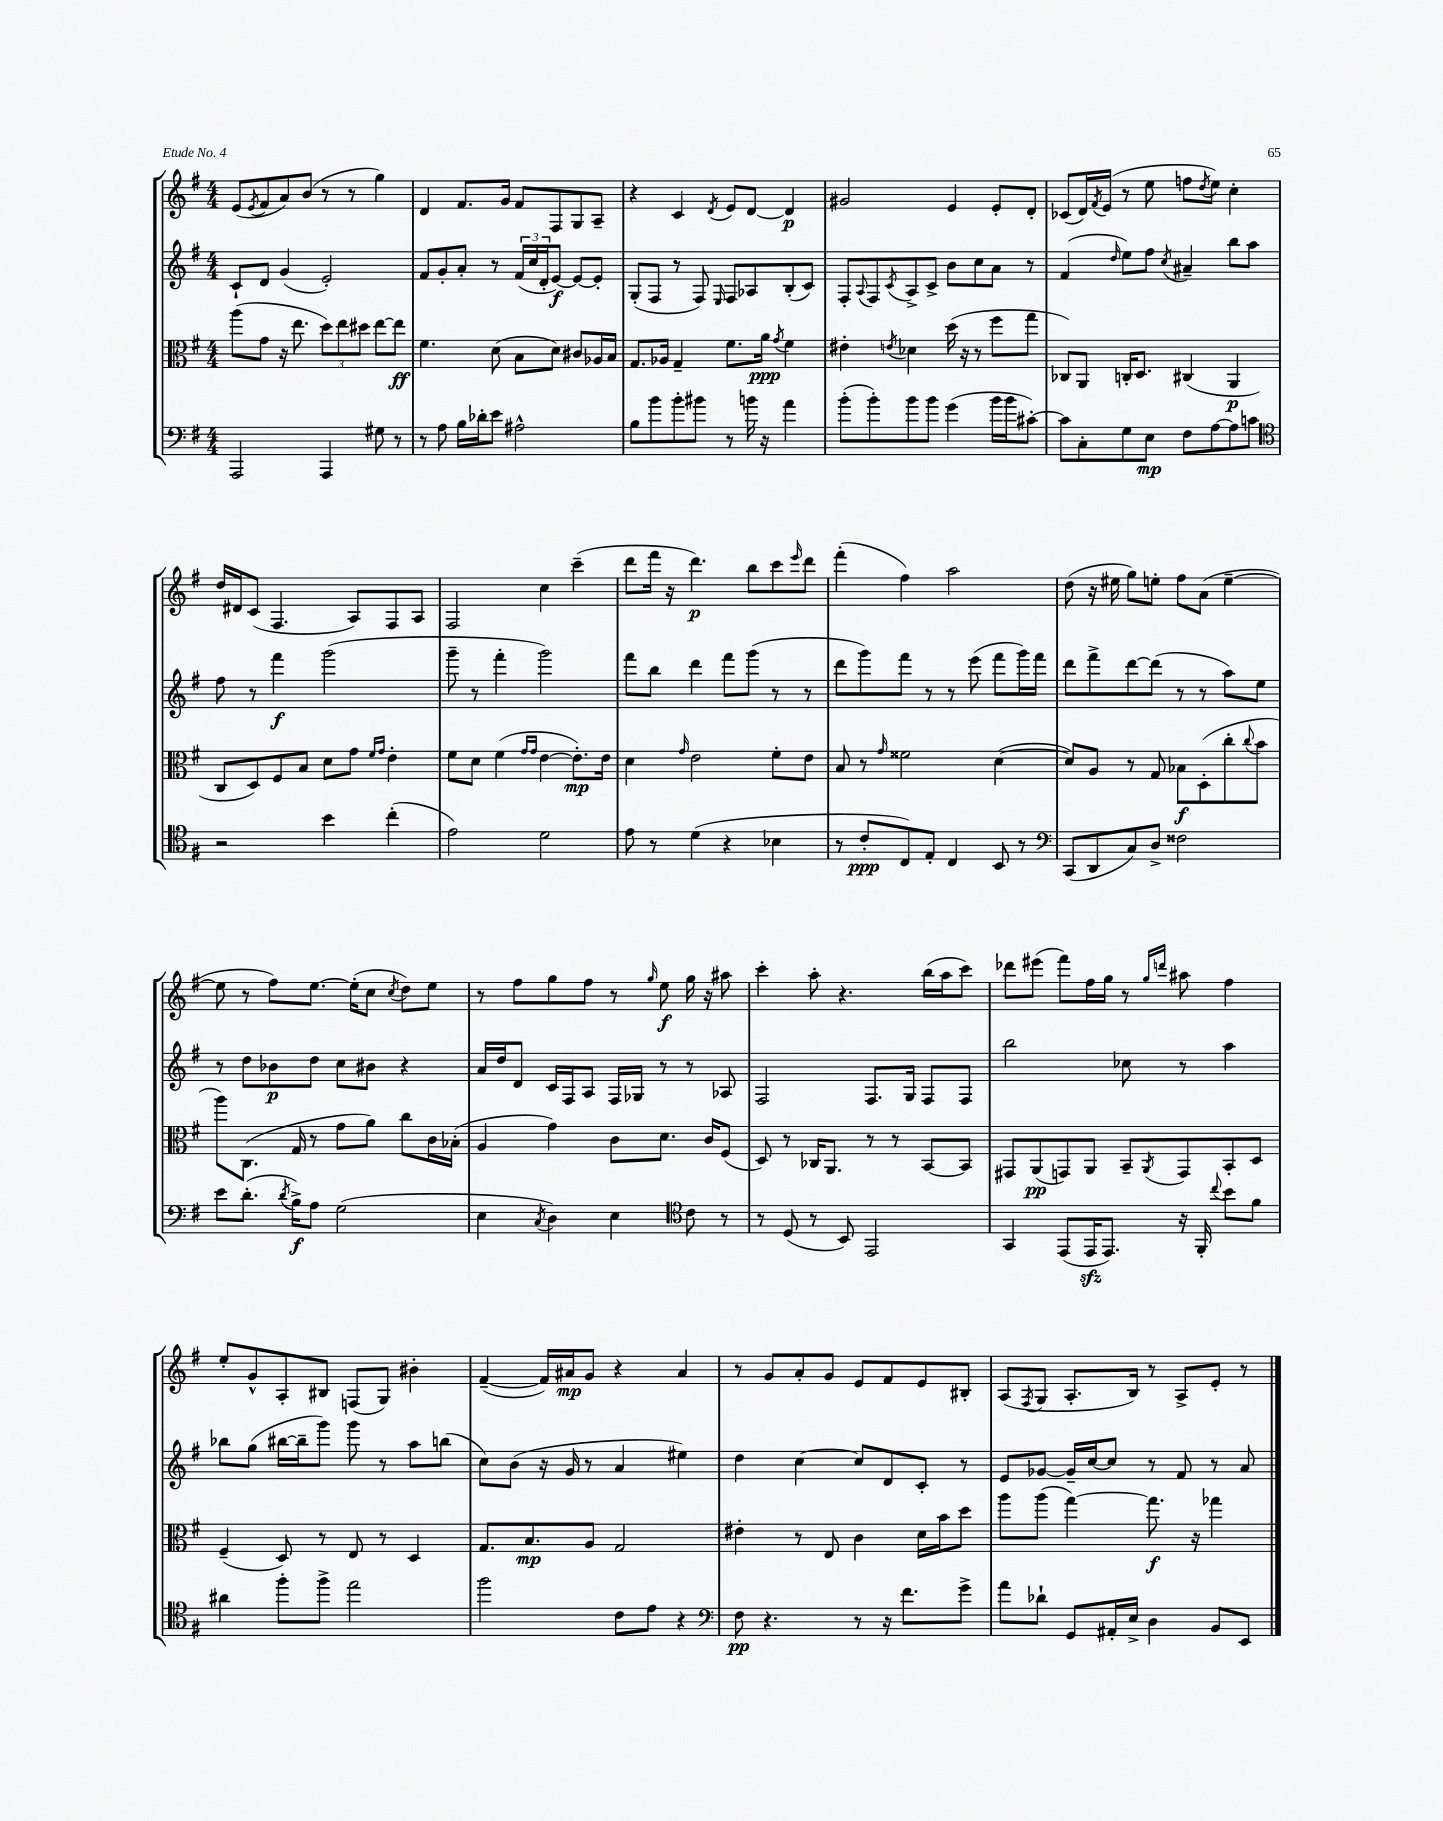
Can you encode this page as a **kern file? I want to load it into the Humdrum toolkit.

**kern	**dynam	**kern	**dynam	**kern	**dynam	**kern	**dynam
*part4	*part4	*part3	*part3	*part2	*part2	*part1	*part1
*staff4	*staff4	*staff3	*staff3	*staff2	*staff2	*staff1	*staff1
*clefF4	*	*clefC3	*	*clefG2	*	*clefG2	*
*k[f#]	*	*k[f#]	*	*k[f#]	*	*k[f#]	*
*M4/4	*	*M4/4	*	*M4/4	*	*M4/4	*
=24	=24	=24	=24	=24	=24	=24	=24
2AAA/	.	(8aa\L	.	8c`/L	.	(8e/L	.
.	.	.	.	.	.	8qe/	.
.	.	8g\J	.	8d/J	.	8f#/	.
.	.	16r	.	(4g/	.	8a/)	.
.	.	8.ee\	.	.	.	.	.
.	.	.	.	.	.	(8b/J	.
4AAA/	.	12dd\L)	.	2e'/)	.	8r	.
.	.	12ee\	.	.	.	.	.
.	.	.	.	.	.	8r	.
.	.	12dd#X\J	.	.	.	.	.
8G#X\	.	[8ee\L	.	.	.	4gg\)	.
8r	.	8ee\J]	ff	.	.	.	.
=25	=25	=25	=25	=25	=25	=25	=25
8r	.	4.f#\	.	8f#/L	.	4d/	.
8A\	.	.	.	8g'/	.	.	.
16B\LL	.	.	.	8a'/J	.	8.f#/L	.
16d-X'\J	.	.	.	.	.	.	.
8e\J	.	(8d\	.	8r	.	.	.
.	.	.	.	.	.	16g/Jk	.
2A#X^^\	.	8B\L	.	(24f#/LL	.	8f#/L	.
.	.	.	.	24cc/	.	.	.
.	.	.	.	24d'/J	.	.	.
.	.	8d\J)	.	[8e/J)	f	8F#/	.
.	.	8c#X/L	.	8e/L_	.	8G/	.
.	.	16A-X/L	.	8e'/J]	.	8A~/J	.
.	.	16B/JJ	.	.	.	.	.
=26	=26	=26	=26	=26	=26	=26	=26
8B\L	.	8.G/L	.	(8G'/L	.	4r	.
8b\	.	.	.	8F#/J	.	.	.
.	.	16A-X/Jk	.	.	.	.	.
8b'\	.	4G~/	.	8r	.	4c/	.
8b#X\J	.	.	.	8F#/)	.	.	.
.	.	.	.	16qqE/	.	8qd/	.
8r	.	8.f#\L	.	8F#/L	.	8e/L	.
16bn\	.	.	.	8A-X/	.	[8d/J	.
16r	.	16a\Jk	ppp	.	.	.	.
.	.	8qg/	.	.	.	.	.
4a\	.	4f#\	.	(8B'/	.	4d/]	p
.	.	.	.	8c/J)	.	.	.
=27	=27	=27	=27	=27	=27	=27	=27
(8b'\L	.	4e#X'\	.	8F#'/L	.	2g#X/	.
.	.	.	.	8qqA/	.	.	.
8b'\)	.	.	.	8F#/	.	.	.
.	.	8qen/	.	8qc/	.	.	.
8b\	.	4d-X\	.	8A^/	.	.	.
8b\J	.	.	.	8c^/J	.	.	.
(4g\	.	(16dd\	.	8b\L	.	4e/	.
.	.	16r	.	.	.	.	.
.	.	8r	.	8cc\	.	.	.
16b\LL	.	8ff#\L	.	8a\J	.	8e'/L	.
16b\J	.	.	.	.	.	.	.
[8c#X'\J)	.	8gg\J	.	8r	.	8d'/J	.
=28	=28	=28	=28	=28	=28	=28	=28
8c#\L]	.	8C-X/L)	.	(4f#/	.	(8c-X/L	.
8C'\	.	8AA/J	.	.	.	16d/L)	.
.	.	.	.	.	.	8qf#/	.
.	.	.	.	.	.	(16e/JJ	.
.	.	.	.	16qqdd/	.	.	.
8G\	.	16Cn'/KL	.	8ee\L)	.	8r	.
.	.	8.D/J	.	.	.	.	.
8E\J	mp	.	.	8ff#\J	.	8ee\	.
.	.	.	.	8qcc/	.	.	.
8F#\L	.	(4C#X/	.	4a#X~/	.	8ffn\L	.
.	.	.	.	.	.	8qdd/	.
[8A\	.	.	.	.	.	8ee\J)	.
8A\]	.	4AA/	p	8bb\L	.	4cc'\	.
8cn\J	.	.	.	8aa\J	.	.	.
!!LO:LB:g=z
=29	=29	=29	=29	=29	=29	=29	=29
*clefC4	*	*	*	*	*	*	*
2r	.	8C/L	.	8ff#\	.	16dd/LL	.
.	.	.	.	.	.	16d#X/J	.
.	.	8D/)	.	8r	.	(8c/J	.
.	.	8F#/	.	4fff#\	f	4.F#/	.
.	.	8B/J	.	.	.	.	.
4b\	.	8d\L	.	(2ggg\	.	.	.
.	.	8g\J	.	.	.	8A/L)	.
.	.	16qqf#/LL	.	.	.	.	.
.	.	16qqg/JJ	.	.	.	.	.
(4cc'\	.	4e'\	.	.	.	8F#/	.
.	.	.	.	.	.	8A/J	.
=30	=30	=30	=30	=30	=30	=30	=30
2e\)	.	8f#\L	.	8ggg~\	.	2F#/	.
.	.	8d\J	.	8r	.	.	.
.	.	(4f#\	.	4fff#'\	.	.	.
.	.	16qqg/LL	.	.	.	.	.
.	.	16qqg/JJ	.	.	.	.	.
2d\	.	[4e\	.	2ggg\)	.	4cc\	.
.	.	8.e'\L])	mp	.	.	(4ccc~\	.
.	.	16e\Jk	.	.	.	.	.
=31	=31	=31	=31	=31	=31	=31	=31
8e\	.	4d\	.	8fff#\L	.	8ddd\L	.
8r	.	.	.	8bb\J	.	16fff#\Jk	.
.	.	.	.	.	.	16r	.
.	.	16qqg/	.	.	.	.	.
(4d\	.	2e\	.	4ddd\	.	4.ddd\)	p
4r	.	.	.	8fff#\L	.	.	.
.	.	.	.	(8ggg\J	.	8bb\L	.
4B-X\	.	8f#'\L	.	8r	.	8ccc\	.
.	.	.	.	.	.	16qqeee/	.
.	.	8e\J	.	8r	.	8ddd\J	.
=32	=32	=32	=32	=32	=32	=32	=32
8r	.	8B/	.	8ddd\L	.	(4fff#'\	.
8c'/L	ppp	8r	.	8ggg\)	.	.	.
.	.	16qqg/	.	.	.	.	.
8C/)	.	2f##X\	.	8fff#\J	.	4ff#\)	.
8E'/J	.	.	.	8r	.	.	.
4C/	.	.	.	8r	.	2aa\	.
.	.	.	.	(8eee\	.	.	.
8BB/	.	([4d\	.	8fff#\L	.	.	.
8r	.	.	.	16ggg\L)	.	.	.
.	.	.	.	16fff#\JJ	.	.	.
=33	=33	=33	=33	=33	=33	=33	=33
*clefF4	*	*	*	*	*	*	*
(8CC/L	.	8d/L])	.	8ddd\L	.	(8dd\	.
8DD/	.	8A/J	.	8fff#^\	.	16r	.
.	.	.	.	.	.	16ee#X\	.
8C/)	.	8r	.	[8ddd\	.	8gg\L)	.
8D^/J	.	8G/	.	(8ddd\J]	.	8een'\J	.
2F##X\	.	8B-X\L	f	8r	.	8ff#\L	.
.	.	(8D'\	.	8r	.	(8a\J	.
.	.	8cc'\	.	8aa\L)	.	[4ee~\	.
.	.	8qqcc/	.	.	.	.	.
.	.	8b\J	.	8ee\J	.	.	.
!!LO:LB:g=z
=34	=34	=34	=34	=34	=34	=34	=34
8e\L	.	8aa\L)	.	8r	.	8ee\]	.
(8.d'\J	.	(8.C\J	.	8dd\L	.	8r	.
.	.	.	.	8b-X\	p	8ff#\L)	.
8qd/	.	.	.	.	.	.	.
16B^\KL)	f	16G/	.	.	.	.	.
8A\J	.	8r	.	8dd\J	.	[8.ee\J	.
(2G\	.	8g\L	.	8cc\L	.	.	.
.	.	.	.	.	.	(16ee'\KL]	.
.	.	8a\J)	.	8b#X\J	.	8cc\J	.
.	.	.	.	.	.	8qcc/	.
.	.	8cc\L	.	4r	.	8dd\L)	.
.	.	16c\L	.	.	.	8ee\J	.
.	.	(16B-X'\JJ	.	.	.	.	.
=35	=35	=35	=35	=35	=35	=35	=35
4E\	.	4A/	.	16a/LL	.	8r	.
.	.	.	.	16dd/J	.	.	.
.	.	.	.	8d/J	.	8ff#\L	.
8qC/	.	.	.	.	.	.	.
4D\)	.	4g\)	.	16c/LL	.	8gg\	.
.	.	.	.	16F#/J	.	.	.
.	.	.	.	8A/J	.	8ff#\J	.
4E\	.	8c\L	.	16F#/LL	.	8r	.
.	.	.	.	16G-X/JJ	.	.	.
.	.	.	.	.	.	16qqgg/	.
.	.	8.d\J	.	8r	.	8ee\	f
*clefC4	*	*	*	*	*	*	*
8c\	.	.	.	8r	.	16gg\	.
.	.	16c/KL	.	.	.	16r	.
8r	.	(8F#/J	.	8A-X/	.	8aa#X\	.
=36	=36	=36	=36	=36	=36	=36	=36
8r	.	8D/)	.	2F#/	.	4ccc'\	.
(8D/	.	8r	.	.	.	.	.
8r	.	16C-X/KL	.	.	.	8aa'\	.
.	.	8.AA/J	.	.	.	.	.
8BB/)	.	.	.	.	.	4.r	.
2EE/	.	8r	.	8.F#/L	.	.	.
.	.	8r	.	.	.	.	.
.	.	.	.	16G/Jk	.	.	.
.	.	[8BB/L	.	8F#/L	.	(16bb\LL	.
.	.	.	.	.	.	16aa\J	.
.	.	8BB/J]	.	8F#/J	.	8ccc\J)	.
=37	=37	=37	=37	=37	=37	=37	=37
4GG/	.	8GG#X/L	.	2bb\	.	8ddd-X\L	.
.	.	(8AA/	pp	.	.	(8eee#X\J	.
(8EE/L	.	8GGn/)	.	.	.	8fff#\L)	.
16EEzz/K	.	8AA/J	.	.	.	16ff#\L	.
8.EE/J)	.	.	.	.	.	16gg\JJ	.
.	.	8BB~/L	.	8cc-X\	.	8r	.
.	.	.	.	.	.	16qqgg/LL	.
.	.	8qAA/	.	.	.	16qqdddn/JJ	.
16r	.	8GG/	.	8r	.	8aa#X\	.
16FF#'/	.	.	.	.	.	.	.
8qqcc/	.	.	.	.	.	.	.
8b\L	.	8BB'/	.	4aa\	.	4ff#\	.
8f#\J	.	8D/J	.	.	.	.	.
!!LO:LB:g=z
=38	=38	=38	=38	=38	=38	=38	=38
4a#X\	.	(4F#~/	.	8bb-X\L	.	8ee'/L	.
.	.	.	.	(8gg\J	.	8g^^/	.
8ff#'\L	.	8D/)	.	[16bb#X\LL	.	8A'/	.
.	.	.	.	16bb#~\J]	.	.	.
8ff#^\J	.	8r	.	8ggg\J)	.	8B#X/J	.
2ee\	.	8E/	.	8ggg\	.	(8Fn/L	.
.	.	8r	.	8r	.	8G/J)	.
.	.	4D/	.	8aa\L	.	4b#X'\	.
.	.	.	.	(8bbn\J	.	.	.
=39	=39	=39	=39	=39	=39	=39	=39
2ff#\	.	8.G/L	.	8cc\L)	.	([4f#~/	.
.	.	.	.	(8b\J	.	.	.
.	.	8.B/	mp	.	.	.	.
.	.	.	.	16r	.	16f#/LL])	.
.	.	.	.	16g/	.	16a#X/J	mp
.	.	8A/J	.	8r	.	8g/J	.
8c\L	.	2G/	.	4a/	.	4r	.
8e\J	.	.	.	.	.	.	.
4r	.	.	.	4ee#X\)	.	4a#/	.
=40	=40	=40	=40	=40	=40	=40	=40
*clefF4	*	*	*	*	*	*	*
8F#\	pp	4e#X'\	.	4dd\	.	8r	.
4.r	.	.	.	.	.	8g/L	.
.	.	8r	.	[4cc\	.	8a'/	.
.	.	8E/	.	.	.	8g/J	.
8r	.	4c\	.	8cc/L]	.	8e/L	.
16r	.	.	.	8d/	.	8f#/	.
8.f#\L	.	.	.	.	.	.	.
.	.	16d\LL	.	8c'/J	.	8e/	.
.	.	16b\J	.	.	.	.	.
8g^\J	.	8dd\J	.	8r	.	8B#X'/J	.
=41	=41	=41	=41	=41	=41	=41	=41
8a\L	.	8aa\L	.	8e/L	.	(8A/L	.
.	.	.	.	.	.	8qF#/	.
8d-X`\J	.	(8aa\J	.	[8g-X/J	.	8G/J	.
8GG/L	.	[4gg\)	.	16g-~/LL]	.	8.A'/L	.
.	.	.	.	[16cc/J	.	.	.
16AA#X'/L	.	.	.	8cc/J]	.	.	.
16E^/JJ	.	.	.	.	.	16B/Jk)	.
4D\	.	8.gg\]	f	8r	.	8r	.
.	.	.	.	8f#/	.	8A^/L	.
.	.	16r	.	.	.	.	.
8BB/L	.	4gg-X\	.	8r	.	8e'/J	.
8EE/J	.	.	.	8a/	.	8r	.
==	==	==	==	==	==	==	==
*-	*-	*-	*-	*-	*-	*-	*-
